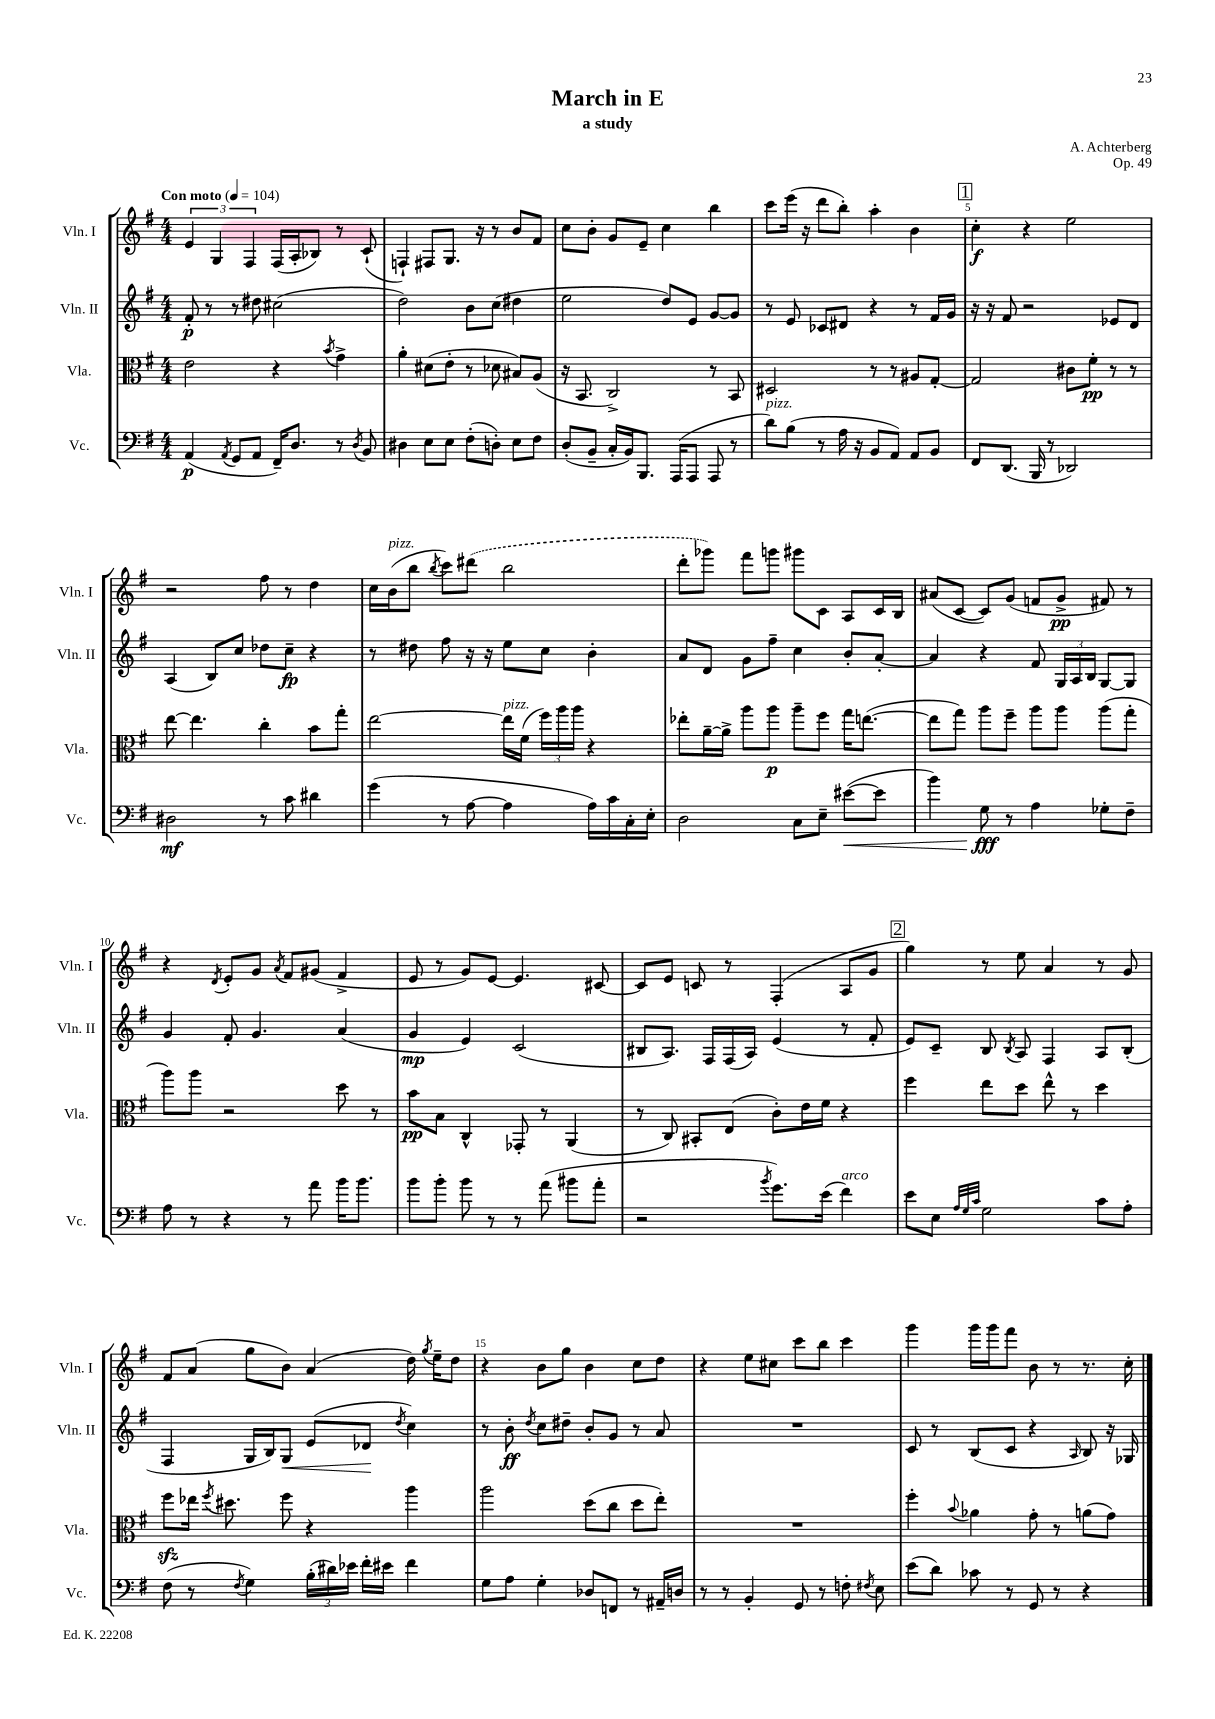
\header { title = "March in E" composer = "A. Achterberg" subtitle = "a study" opus = "Op. 49" }
<<
\new StaffGroup <<
\new Staff = "s0" \with { instrumentName = "Vln. I" shortInstrumentName = "Vln. I" } {
    \clef treble \key g \major \numericTimeSignature \time 4/4 \tempo "Con moto" 4 = 104
    \autoBeamOff \tuplet 3/2 { e'4 g4 fis4 } fis16[( a16-. bes8]) r8 c'8-!( |
    f4-!) fis8[ g8.] r16 r8 b'8[ fis'8] |
    c''8[ b'8]-. g'8[ e'8]-- c''4 b''4 |
    c'''8[ e'''16]( r16 d'''8[ b''8]-.) a''4-. b'4 |
    \mark \markup { \box "1" } c''4-.\f r4 e''2 |
    r2 fis''8 r8 d''4 |
    c''16[ b'16^\markup { \italic "pizz." }( b''8] \acciaccatura { b''8 } c'''8[) \once \slurDashed dis'''8]( b''2 |
    d'''8[-. ges'''8]) fis'''8[ g'''8] gis'''8[ c'8] a8[ c'16 b16] |
    ais'8[( c'8]~ c'8[) g'8]( f'8[ g'8]->\pp fis'8) r8 |
    r4 \acciaccatura { d'8 } e'8[-. g'8] \acciaccatura { a'8 } fis'8[ gis'8]( fis'4-> |
    e'8 r8 g'8[) e'8]~ e'4. cis'8~ |
    cis'8[ e'8] c'8 r8 fis4-.( a8[ g'8] |
    \mark \markup { \box "2" } g''4) r8 e''8 a'4 r8 g'8 |
    fis'8[ a'8]( g''8[ b'8]) a'4( d''16) \acciaccatura { g''8 } e''16[-- d''8] |
    r4 b'8[ g''8] b'4 c''8[ d''8] |
    r4 e''8[ cis''8] c'''8[ b''8] c'''4 |
    g'''4 g'''16[ g'''16 fis'''8] b'8 r8 r8. c''16-. \bar "|." |
}
\new Staff = "s1" \with { instrumentName = "Vln. II" shortInstrumentName = "Vln. II" } {
    \clef treble \key g \major \numericTimeSignature \time 4/4
    \autoBeamOff fis'8-.\p r8 r8 dis''8 cis''2( |
    d''2) b'8[ c''8]( dis''4 |
    e''2 d''8[) e'8] g'8[~ g'8] |
    r8 e'8 ces'8[ dis'8] r4 r8 fis'16[ g'16] |
    \mark \markup { \box "1" } r16 r16 fis'8 r2 ees'8[ d'8] |
    a4( b8[) c''8] des''8[ c''8]--\fp r4 |
    r8 dis''8 fis''8 r16 r16 e''8[ c''8] b'4-. |
    a'8[ d'8] g'8[ fis''8]-- c''4 b'8[-. a'8]~-. |
    a'4 r4 fis'8 \tuplet 3/2 { g16[ a16 b16] } g8[~ g8] |
    g'4 fis'8-. g'4. a'4( |
    g'4\mp e'4) c'2( |
    bis8[ a8.]) fis16[ fis16( a16]) e'4( r8 fis'8-. |
    \mark \markup { \box "2" } e'8[) c'8]-- b8 \acciaccatura { b8 } a8 fis4 a8[ b8]-.( |
    fis4 g16[ b16) g8]\< e'8[( des'8]\! \acciaccatura { d''8 } c''4) |
    r8 b'8-.\ff \acciaccatura { d''8 } c''8[ dis''8]-- b'8[-. g'8] r8 a'8 |
    R1 |
    c'8 r8 b8[( c'8] r4 \grace { a16 } b8) r16 ges16 \bar "|." |
}
\new Staff = "s2" \with { instrumentName = "Vla." shortInstrumentName = "Vla." } {
    \clef alto \key g \major \numericTimeSignature \time 4/4
    \autoBeamOff e'2 r4 \acciaccatura { b'8 } g'4-> |
    a'4-. dis'8[( e'8]-. r8 des'8 bis8[) a8]( |
    r16 b,8. c2->) r8 b,8 |
    dis2 r8 r8 ais8[ g8]~-. |
    \mark \markup { \box "1" } g2 cis'8[ fis'8]-.\pp r8 r8 |
    e''8~ e''4. c''4-. b'8[ g''8]-. |
    e''2~ e''16[^\markup { \italic "pizz." } fis'16]( \tuplet 3/2 { fis''16[) a''16 a''16] } r4 |
    ees''8[-. a'16~-- a'16]-> a''8[ a''8]\p a''8[-- fis''8] g''16[ e''8.]~( |
    e''8[ g''8]) a''8[ fis''8]-- a''8[ a''8] a''8[( g''8]-. |
    a''8[) a''8] r2 d''8 r8 |
    b'8[\pp b8] c4-^ ges,8-. r8 a,4( |
    r8 c8) bis,8[-. e8]( c'8[-.) e'16 fis'16] r4 |
    \mark \markup { \box "2" } fis''4 e''8[ d''8] e''8-^ r8 d''4 |
    fis''8[\sfz ees''16] \acciaccatura { fis''8 } dis''8. fis''8 r4 a''4 |
    a''2 d''8[( c''8] d''8[ e''8]-.) |
    R1 |
    fis''4-. \appoggiatura { b'8 } aes'4 g'8-. r8 a'8[( g'8]) \bar "|." |
}
\new Staff = "s3" \with { instrumentName = "Vc." shortInstrumentName = "Vc." } {
    \clef bass \key g \major \numericTimeSignature \time 4/4
    \autoBeamOff a,4\p( \acciaccatura { a,8 } g,8[ a,8] fis,16[--) d8.] r8 \acciaccatura { d8 } b,8 |
    dis4 e8[ e8] fis8[-.( d8]-.) e8[ fis8] |
    d8[-.( b,8]-- c16[-. b,16) b,,8.] a,,16[( a,,8] a,,8 r8 |
    d'8[^\markup { \italic "pizz." }) b8]( r8 a16 r16 b,8[ a,8]) a,8[ b,8] |
    \mark \markup { \box "1" } fis,8[ d,8.]( b,,16 r8 des,2) |
    dis2\mf r8 c'8 dis'4 |
    g'4( r8 a8~ a4 a16[) c'16 c16-. e16]-. |
    d2 c8[ e8]-- eis'8[~\<( eis'8] |
    b'4) g8\fff\! r8 a4 ges8[-. fis8]-- |
    a8 r8 r4 r8 a'8 b'16[ b'8.] |
    b'8[ b'8]-. b'8 r8 r8 a'8( bis'8[ a'8]-. |
    r2 \acciaccatura { b'8 } g'8.[) e'16]( fis'4^\markup { \italic "arco" }) |
    \mark \markup { \box "2" } e'8[ e8] \grace { a32[ g32 c'32] } g2 c'8[ a8]-. |
    fis8( r8 \acciaccatura { fis8 } g4) \tuplet 3/2 { b16[-.( dis'16) ees'16] } fis'16[-. eis'16] fis'4 |
    g8[ a8] g4-. des8[ f,8] r8 ais,16[-- d16] |
    r8 r8 b,4-. g,8 r8 f8-. \acciaccatura { fis8 } e8 |
    e'8[( d'8]) ces'8 r8 g,8 r8 r4 \bar "|." |
}
>>
>>
\layout { \context { \Score \override BarNumber.break-visibility = ##(#f #t #t) barNumberVisibility = #(every-nth-bar-number-visible 5) } }
